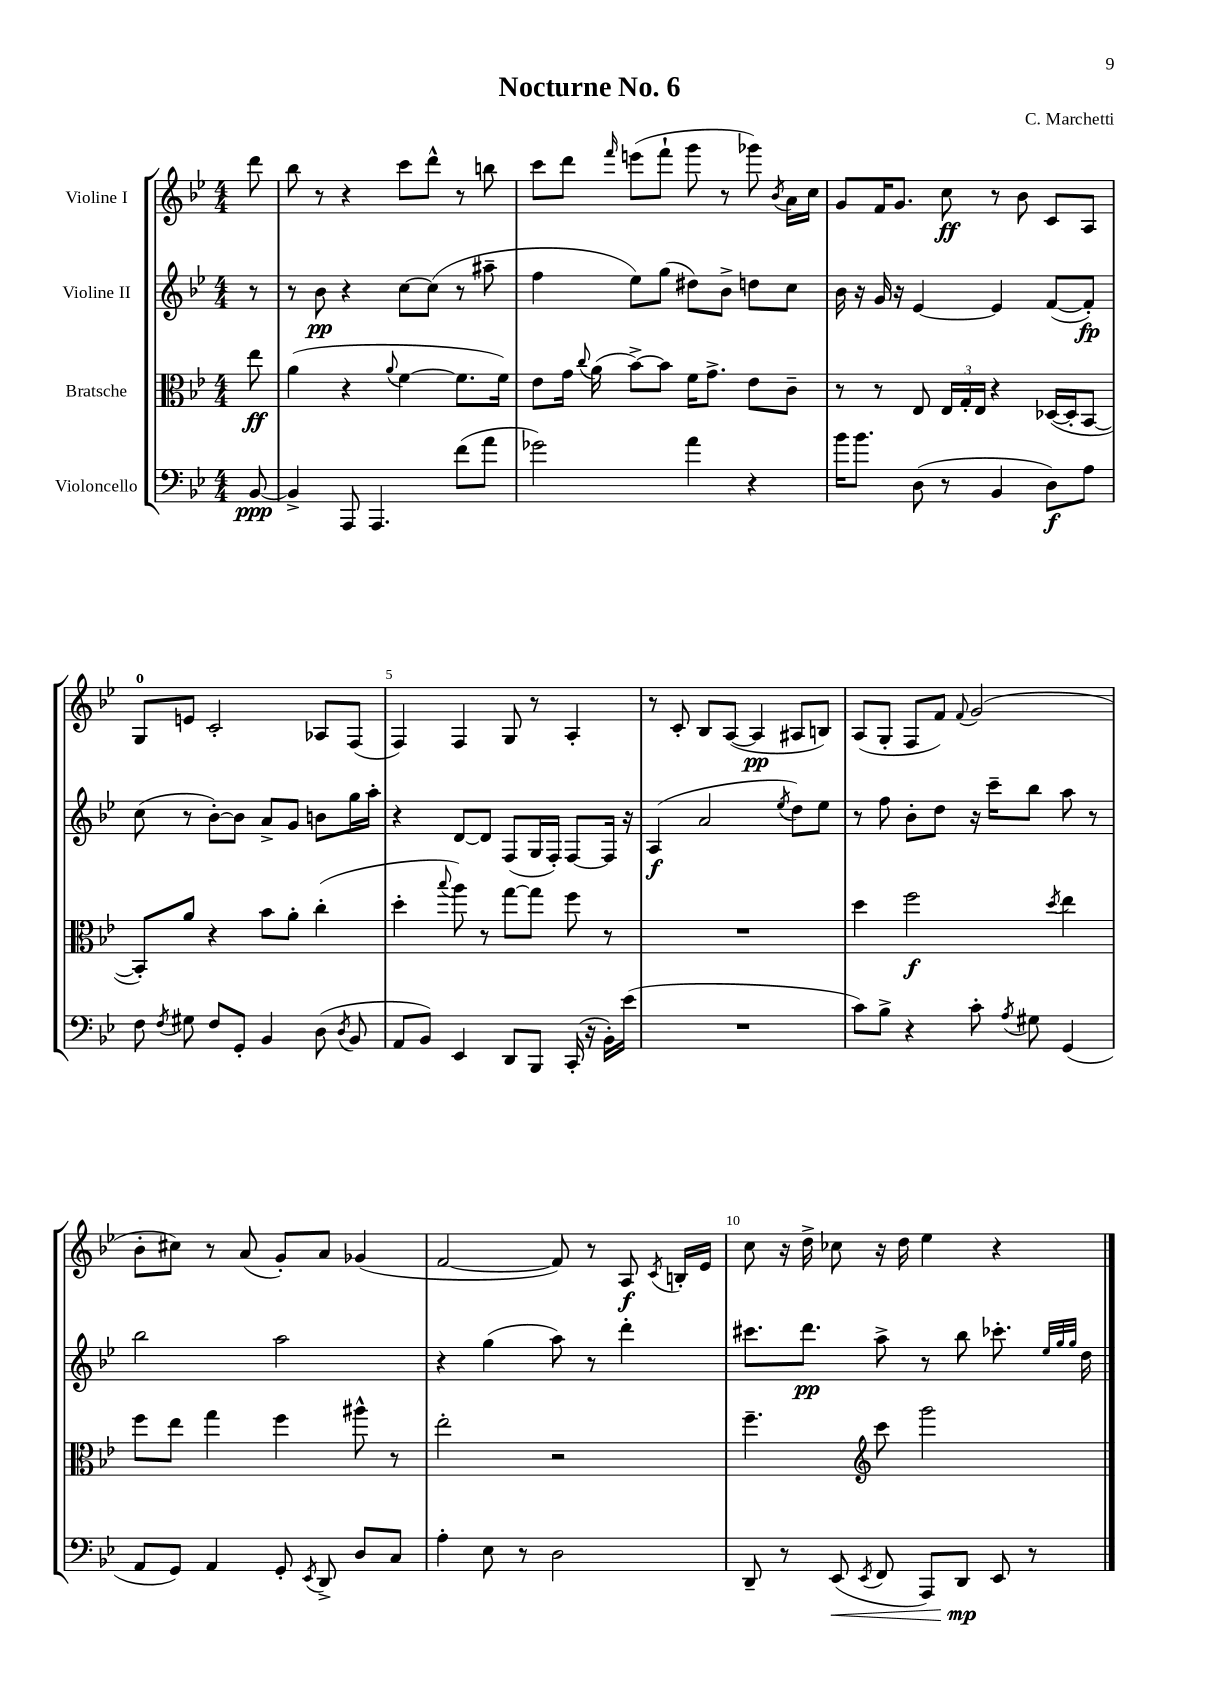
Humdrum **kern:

**kern	**kern	**kern	**kern
*staff4	*staff3	*staff2	*staff1
*clefF4	*clefC3	*clefG2	*clefG2
*k[b-e-]	*k[b-e-]	*k[b-e-]	*k[b-e-]
*M4/4	*M4/4	*M4/4	*M4/4
[8BB-/	8ee-\	8r	8ddd\
=	=	=	=
4BB-^/]	(4a\	8r	8bb-\
.	.	8b-\	8r
8AAA/	4r	4r	4r
4.AAA/	.	.	.
.	8qqa/	.	.
.	[4f\	[8cc\L	8ccc\L
.	.	(8cc\]J	8ddd^^\J
(8f\L	8.f\]L	8r	8r
8a\J	.	8aa#~\	8bb\
.	16f\Jk)	.	.
=	=	=	=
2g-\)	8e-\L	4ff\	8ccc\L
.	16g\Jk	.	8ddd\J
.	8qqcc/	.	.
.	(16a\	.	.
.	.	.	16qqfff/
.	[8b-^\L)	8ee-\L)	(8eee\L
.	8b-\]J	(8gg\J	8fff`\J
4a\	16f\LK	8dd#\L)	8ggg\
.	8.g^\J	.	.
.	.	8b-^\J	8r
4r	8e-\L	8dd\L	8ggg-\)
.	.	.	8qb-/
.	8c~\J	8cc\J	16a\LL
.	.	.	16cc\JJ
=	=	=	=
16b-\LK	8r	16b-\	8g/L
8.b-\J	.	16r	.
.	8r	16g/	16f/K
.	.	16r	8.g/J
(8D\	8E-/	[4e-/	.
8r	24E-/LL	.	8cc\
.	24G'/	.	.
.	24E-/JJ	.	.
4BB-/	4r	4e-/]	8r
.	.	.	8b-\
8D\L)	([16D-/LL	([8f/L	8c/L
.	16D-'/]J	.	.
8A\J	[8BB-/J	8f'/]J)	8A/J
=	=	=	=
8F\	8BB-'/]L)	(8cc\	8G/L
8qF/	.	.	.
8G#\	8a/J	8r	8e/J
8F/L	4r	[8b-'\L)	2c'/
8GG'/J	.	8b-\]J	.
4BB-/	8b-\L	8a^/L	.
.	8a'\J	8g/J	.
(8D\	(4cc'\	8b\L	8A-/L
8qD/	.	.	.
8BB-/	.	16gg\L	(8F/J
.	.	16aa'\JJ	.
=	=	=	=
8AA/L	4dd'\	4r	4F/)
8BB-/J)	.	.	.
.	8qqbb-/	.	.
4EE-/	8aa\)	[8d/L	4F/
.	8r	8d/]J	.
8DD/L	[8gg\L	(8F/L	8G/
8BBB-/J	8gg\]J	16G/L	8r
.	.	16F'/JJ)	.
(16CC'/	8ff\	[8F/L	4A'/
16r	.	.	.
16BB-'\LL)	8r	16F/]Jk	.
(16e-\JJ	.	16r	.
=	=	=	=
1r	1r	(4A/	8r
.	.	.	8c'/
.	.	2a/	8B-/L
.	.	.	([8A/J
.	.	.	4A/]
.	.	8qee-/	.
.	.	8dd\L)	8A#/L
.	.	8ee-\J	8B/J)
=	=	=	=
8c\L)	4dd\	8r	(8A/L
8B-^\J	.	8ff\	8G'/J
4r	2ff\	8b-'\L	8F/L
.	.	8dd\J	8f/J)
.	.	.	8qqf/
8c'\	.	16r	(2g/
.	.	16ccc~\LK	.
8qA/	.	.	.
8G#\	.	8bb-\J	.
.	8qdd/	.	.
(4GG/	4ee-\	8aa\	.
.	.	8r	.
=	=	=	=
8AA/L	8ff\L	2bb-\	8b-'\L
8GG/J)	8ee-\J	.	8cc#\J)
4AA/	4gg\	.	8r
.	.	.	(8a/
8GG'/	4ff\	2aa\	8g'/L)
8qEE-/	.	.	.
8DD^/	.	.	8a/J
8D/L	8aa#^^\	.	(4g-/
8C/J	8r	.	.
=	=	=	=
4A'\	2ee-'\	4r	[2f/
8E-\	.	(4gg\	.
8r	.	.	.
2D\	2r	8aa\)	8f/])
.	.	8r	8r
.	.	4ddd'\	8A/
.	.	.	8qc/
.	.	.	16B'/LL
.	.	.	16e-/JJ
=	=	=	=
8DD~/	4.ff~\	8.ccc#\L	8cc\
8r	.	.	16r
.	.	8.ddd\J	16dd^\
(8EE-/	.	.	8cc-\
*	*clefG2	*	*
8qEE-/	.	.	.
8FF/	8ccc\	8aa^\	16r
.	.	.	16dd\
8AAA/L)	2ggg\	8r	4ee-\
8DD/J	.	8bb-\	.
8EE-/	.	8.ccc-'\	4r
8r	.	.	.
.	.	32qqee-/LLL	.
.	.	32qqgg/	.
.	.	32qqgg/JJJ	.
.	.	16dd\	.
==	==	==	==
*-	*-	*-	*-
